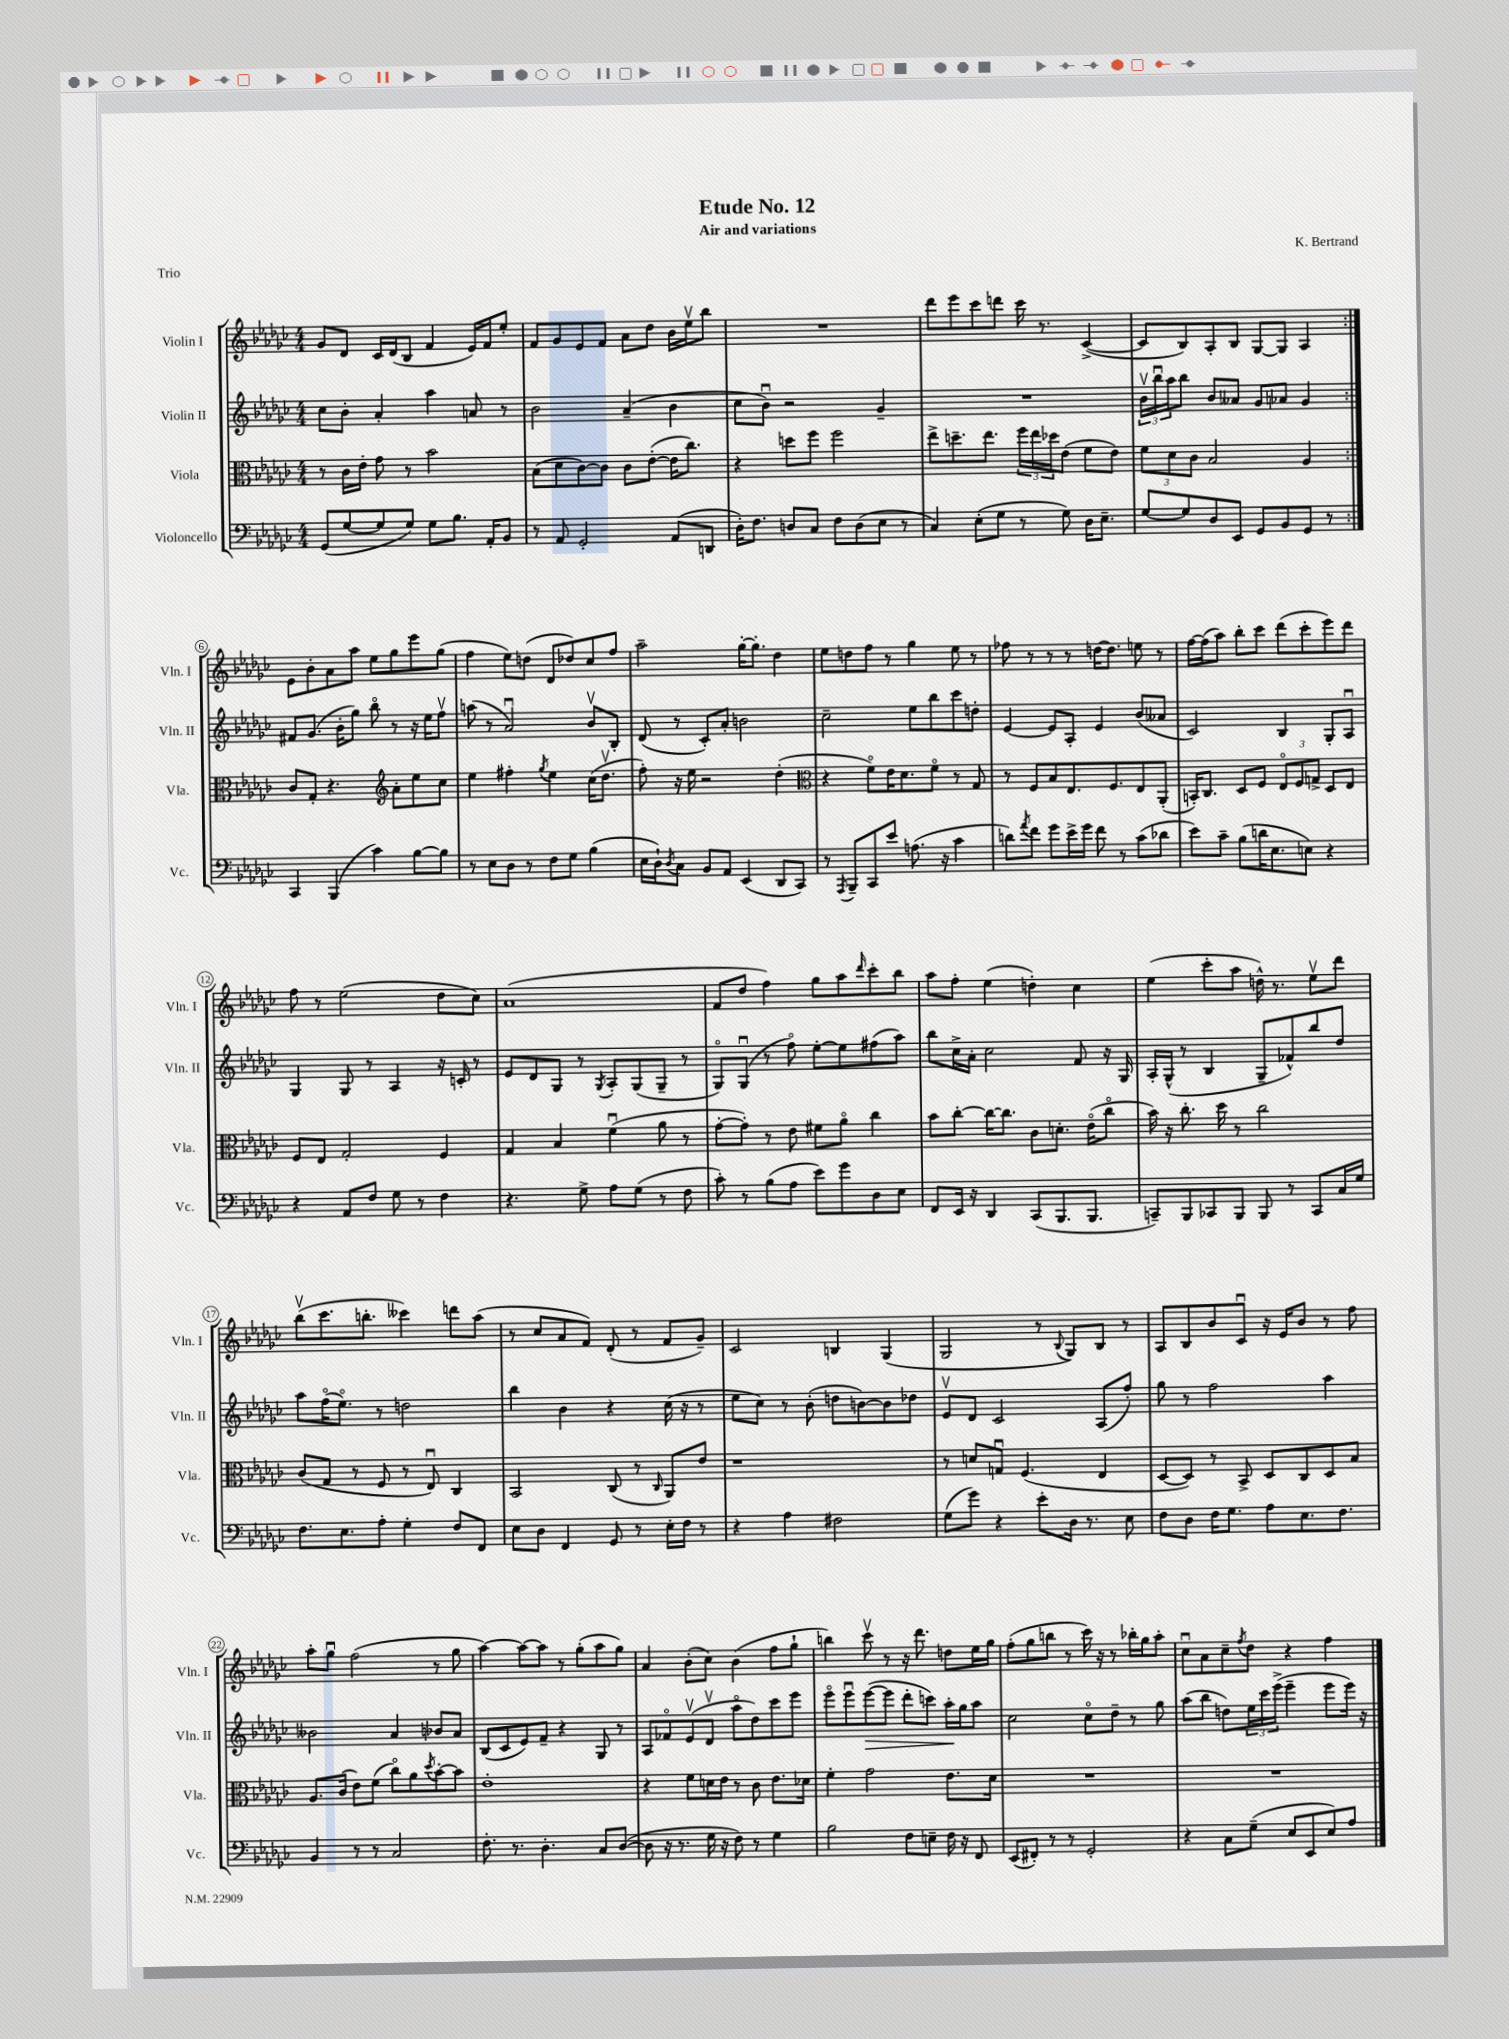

**kern	**kern	**kern	**dynam	**kern
*part4	*part3	*part2	*part2	*part1
*staff4	*staff3	*staff2	*staff2	*staff1
*I"Violoncello	*I"Viola	*I"Violin II	*	*I"Violin I
*I'Vc.	*I'Vla.	*I'Vln. II	*	*I'Vln. I
*clefF4	*clefC3	*clefG2	*	*clefG2
*k[b-e-a-d-g-c-]	*k[b-e-a-d-g-c-]	*k[b-e-a-d-g-c-]	*	*k[b-e-a-d-g-c-]
*M4/4	*M4/4	*M4/4	*	*M4/4
=1	=1	=1	=1	=1
(8GG-/L	8r	8cc-\L	.	8g-/L
[8G-/	16c-\LL	8b-'\J	.	8d-/J
.	16e-'\JJ	.	.	.
8G-/]	8g-\	4a-'/	.	16c-/LL
.	.	.	.	(16d-/J
8G-/J)	8r	.	.	8B-/J
8G-\L	2b-\	4aa-\	.	4f/
8.B-\J	.	.	.	.
.	.	8an/	.	16e-/LL)
16AA-'/KL	.	.	.	16f/J
8BB-/J	.	8r	.	8ee-'/J
=2	=2	=2	=2	=2
8r	(8B-\L	2b-\	.	8f/L
8AA-/	8d-\	.	.	8g-/
2GG-'/	[8c-\)	.	.	8e-/
.	8c-\J]	.	.	8f/J
.	8c-\L	(4a-~/	.	8a-\L
.	([8e-'\J	.	.	8dd-\J
(8AA-/L	16e-\KL]	4b-\	.	16b-\LL
.	8.cc-\J)	.	.	16ee-v\J
8DDn/J	.	.	.	8bb-\J
=3	=3	=3	=3	=3
16D-'\KL)	4r	8cc-\L	.	1r
8.F\J	.	.	.	.
.	.	8b-u\J)	.	.
8Dn/L	8ddn\L	2r	.	.
8C-/J	8ff\J	.	.	.
8F\L	2ff\	.	.	.
(8D\	.	.	.	.
8E-\J	.	4g-~/	.	.
8r	.	.	.	.
=4	=4	=4	=4	=4
4C-/)	8ee-^\L	1r	.	8ddd-\L
.	8.ddn~\	.	.	8eee-\
(8E-'\L	.	.	.	8ccc-\
.	8.ee-\J	.	.	.
8G-\J	.	.	.	8dddn\J
8r	24ff\LL	.	.	16ccc-\
.	24ee-\	.	.	.
.	.	.	.	8.r
.	24dd-X\J	.	.	.
8G-\)	(8e-\J	.	.	.
16D-\KL	8f\L	.	.	([4c-^/
8.E-~\J	.	.	.	.
.	8e-\J)	.	.	.
=5	=5	=5	=5	=5
[8G-/L	12f\L	24b-v\LL	.	8c-/L]
.	.	24bb-u\	.	.
.	12d-\	24aa-\J	.	.
8G-/]	.	8bb-\J	.	8B-/)
.	12c-\J	.	.	.
8D-/	2B-/	8b-/L	.	8A-'/
8EE-/J	.	8a--X/J	.	8B-/J
8GG-/L	.	8g-/L	.	[8G-/L
8BB-/	.	8a-X/J	.	8G-/J]
8GG-/J	4A-/	4g-/	.	4A-/
8r	.	.	.	.
!!LO:LB:g=z
=6:|!	=6:|!	=6:|!	=6:|!	=6:|!
4CC-/	8c-/L	8f#X/L	.	8e-\L
.	8G-'/J	(8.g-/J	.	8b-'\
(4BBB-/	4.r	.	.	8a-\
.	.	16b-'\KL	.	.
.	.	8gg-\J)	.	8aa-\J
4c-\)	.	8bb-\	.	8ee-\L
*	*clefG2	*	*	*
.	8a-'\L	8r	.	8gg-\
[8B-\L	8ee-\	16r	.	8eee-\
.	.	16ee-\KL	.	.
8B-\J]	8cc-\J	8ffv\J	.	(8gg-\J
=7	=7	=7	=7	=7
8r	4ee-\	(8aan\	.	4ff\
8E-\L	.	8r	.	.
8D-\J	4ff#X'\	2a-u/)	.	8ee-\L)
8r	.	.	.	(8ddn\J
.	8qgg-/	.	.	.
8F\L	4ee-\	.	.	8d-/L
8G-\J	.	.	.	8dd-X/)
(4B-\	(16cc-\KL	8b-v/L	.	8cc-/
.	8.dd-v\J	.	.	.
.	.	8B-'/J	.	8ff/J
=8	=8	=8	=8	=8
16E-\LL	8ff'\)	(8d-/	.	2aa-~\
16D-`\J)	.	.	.	.
8qD-/	.	.	.	.
8C-\J	16r	8r	.	.
.	16ee-\	.	.	.
8BB-/L	2r	8c-'/L)	.	.
8AA-/J	.	8a-'/J	.	.
(4EE-/	.	2bn\	.	[16gg-'\KL
.	.	.	.	8.gg-'\J]
8DD-/L	(4dd-'\	.	.	4dd-\
8CC-/J)	.	.	.	.
=9	=9	=9	=9	=9
*	*clefC3	*	*	*
8r	4r	2cc-~\	.	8ee-\L
8qAAA-/	.	.	.	.
8BBB-~/L	.	.	.	8ddn\
8CC-/	8f\L)	.	.	8ff\J
8e-/J	16e-\K	.	.	8r
.	8.d-\	.	.	.
(8.An\	.	8ee-\L	.	4gg-\
.	8f\J	8bb-\	.	.
16r	.	.	.	.
4c-\	8r	8ccc-\	.	8ee-\
.	8G-/	8ddn'\J	.	8r
=10	=10	=10	=10	=10
8dn\L)	8r	[4e-/	.	8ff-X\
8qa-/	.	.	.	.
8f\J	8F/L	.	.	8r
8g-\L	8B-/	8e-/L]	.	8r
16e-^\L	8.E-/	8A-'/J	.	8r
16g-\JJ	.	.	.	.
8f\	.	4e-/	.	[16ddn\KL
.	8.F/	.	.	8.dd\J]
8r	.	.	.	.
(8c-\L	8E-/	(8b-/L	.	8een\
8d-X\J	(8AA-'/J	8a--X/J	.	8r
=11	=11	=11	=11	=11
8e-\L)	16BBn'/KL)	2c-/)	.	[16ff\LL
.	8.C-/J	.	.	(16ff\J]
8c-~\J	.	.	.	8aa-\J)
(8B-\L	8D-/L	.	.	8bb-'\L
16dn\K	8F/J	.	.	8ccc-\J
8.E-\	.	.	.	.
.	12E-/L	4B-/	.	(8ddd-\L
.	12F/	.	.	.
8En\J)	.	.	.	8ccc-'\
.	12Gn^/J	.	.	.
4r	8D-/L	8G-'/L	.	8eee-\)
.	8E-/J	8A-u/J	.	8ddd-\J
!!LO:LB:g=z
=12	=12	=12	=12	=12
4r	8F/L	4G-/	.	8ff\
.	8E-/J	.	.	8r
8AA-/L	2G-'/	8G-/	.	(2ee-\
8F/J	.	8r	.	.
8G-\	.	4A-/	.	.
8r	.	.	.	.
4F\	4F/	16r	.	8dd-\L
.	.	16cn'/	.	.
.	.	8r	.	8cc-\J)
=13	=13	=13	=13	=13
4.r	4G-/	8e-/L	.	(1a-
.	.	8d-/	.	.
.	4B-/	8G-/J	.	.
8G-^\	.	8r	.	.
.	.	8qG-/	.	.
8A-\L	(4fu\	8A-'/L	.	.
(8G-\J	.	(8G-/	.	.
8r	8a-\	8G-~/J	.	.
8F\	8r	8r	.	.
=14	=14	=14	=14	=14
8c-'\)	[8g-'\L	8G-/L)	.	8f/L
8r	8g-'\J])	(8G-u/J	.	8dd-/J
(8B-\L	8r	8r	.	4ff\)
8A-\J	8e-\	8ff\)	.	.
8e-\L)	8f#X\L	[8ee-'\L	.	8gg-\L
8g-\	8a-\J	8ee-\]	.	8aa-\
.	.	.	.	16qqddd-/
8D-\	4cc-\	(8ff#X\	.	8ccc-'\
8E-\J	.	8aa-\J)	.	8bb-\J
=15	=15	=15	=15	=15
8FF/L	8b-\L	8bb-\L	.	8aa-\L
16EE-/Jk	[8cc-'\J	16cc-^\L	.	8ff'\J
16r	.	16a-'\JJ	.	.
4DD-/	16cc-\KL_	2cc-\	.	(4ee-\
.	8.cc-\J]	.	.	.
(8CC-/L	8c-\L	.	.	4ddn'\)
8.BBB-/	8.dn'\J	.	.	.
.	.	8f/	.	4cc-\
8.BBB-/J	(16e-\KL	.	.	.
.	8cc-\J	16r	.	.
.	.	16G-/	.	.
=16	=16	=16	=16	=16
8CCn~/L)	16b-\)	16A-'/LL	.	(4ee-\
.	16r	(16G-^^/JJ	.	.
8BBB-/	8.cc-'\	8r	.	.
8CC-X/	.	4B-/	.	8ccc-'\L
.	16dd-\	.	.	.
8BBB-/J	8r	.	.	8aa-\J
8BBB-/	2cc-\	8G-~/L	.	16ddn^^\)
.	.	.	.	8.r
8r	.	8f-X^^/)	.	.
8CC-/L	.	8bb-/	.	8ee-v\L
16C-/L	.	8dd-/J	.	8ddd-\J
16G-/JJ	.	.	.	.
!!LO:LB:g=z
=17	=17	=17	=17	=17
8.F\L	(8c-/L	8aa-\L	.	(8bb-v\L
.	8G-/J	(16ff\K	.	8.ccc-\
8.E-\	.	8.ee-\J)	.	.
.	8r	.	.	.
.	.	.	.	8.bbn'\J
8A-'\J	8F/	8r	.	.
4G-'\	8r	2ddn\	.	4ccc--X\)
.	8E-u/)	.	.	.
8F/L	4C-/	.	.	8dddn\L
8FF/J	.	.	.	(8aa-\J
=18	=18	=18	=18	=18
8E-\L	2BB-/	4bb-\	.	8r
8D-\J	.	.	.	8cc-/L
4FF/	.	4b-\	.	8a-/
.	.	.	.	8f/J)
8GG-/	(8C-/	4r	.	(8d-'/
8r	8r	.	.	8r
.	16qqC-/	.	.	.
16E-'\LL	8AA-/L)	(16cc-\	.	8f/L
16F\JJ	.	16r	.	.
8r	8e-/J	8r	.	8g-~/J)
=19	=19	=19	=19	=19
4r	1r	8ee-\L	.	2c-/
.	.	8cc-\J)	.	.
4A-\	.	8r	.	.
.	.	(8b-'\	.	.
2F#X\	.	8ddn\L	.	4Bn/
.	.	[8bn\)	.	.
.	.	8b\]	.	(4G-/
.	.	8dd-X\J	.	.
=20	=20	=20	=20	=20
(8G-\L	8r	8e-v/L	.	2G-/
8g-\J)	8dn/L	8d-/J	.	.
4r	8Gnu/J	2c-/	.	.
.	(4.F/	.	.	.
8e-'\L	.	.	.	8r
.	.	.	.	8qqB-/
16D-\Jk	.	.	.	8G-/L)
8.r	.	.	.	.
.	4E-/	(8A-/L	.	8B-/J
8E-\	.	8ff'/J)	.	8r
=21	=21	=21	=21	=21
8F\L	[8D-/L	8gg-\	.	8A-/L
8D-\J	8D-/J])	8r	.	8B-/
16F\KL	8r	2ff\	.	8b-/
8.G-\J	.	.	.	.
.	8BB-^/	.	.	8c-u/J
8A-\L	8D-/L	.	.	16r
.	.	.	.	16e-/KL
8.E-\	8C-/	.	.	8b-/J
.	8D-/	4aa-\	.	8r
8.F\J	.	.	.	.
.	8B-/J	.	.	8ff\
!!LO:LB:g=z
=22	=22	=22	=22	=22
4BB-/	8.A-/L	2b--X\	.	8aa-'\L
.	.	.	.	8gg-u\J
.	(16c-/Jk	.	.	.
8r	8e-\L)	.	.	(2ff\
8r	(8f\J	.	.	.
2C-/	8cc-\L)	4a-/	.	.
.	8a-\	.	.	.
.	8qdd-/	.	.	.
.	[8b-'\	8b-X/L	.	8r
.	8b-\J]	8a-/J	.	8gg-\
=23	=23	=23	=23	=23
8.F'\	1e-'	(8B-/L	.	[4aa-\)
.	.	8c-/	.	.
8.r	.	.	.	.
.	.	8e-/)	.	8aa-\L_
4.D-'\	.	8f~/J	.	8aa-\J]
.	.	4r	.	8r
.	.	.	.	(8gg-'\L
8C-/L	.	8G-/	.	8aa-\
([8D-/J	.	8r	.	8gg-\J)
=24	=24	=24	=24	=24
8D-\]	4r	8A-/L	.	4a-/
16r	.	8f-X/	.	.
8.r	.	.	.	.
.	8f\L	(8e-v/	.	(8b-'\L
16G-\	16dn\L	8d-v/J	.	8cc-\J)
16r	16e-\JJ	.	.	.
8F\)	8r	8aa-\L	.	(4b-\
8r	8c-\	8dd-\)	.	.
4G-\	8.e-\L	8ccc-\	.	8ff\L
.	.	8eee-\J	.	8gg-`\J
.	16d-X\Jk	.	.	.
=25	=25	=25	=25	=25
2B-\	4f'\	8eee-\L	.	4bbn\)
.	.	8eee-u\	.	.
!	!	!	!LO:HP:b	!
.	2g-\	([8eee-\	>	8ccc-v\
.	.	8eee-\J]	.	8r
8F\L	.	8ddd-'\L	.	16r
.	.	.	.	8.ddd-\
8En~\J	.	8cccn\J)	.	.
16F\	8.e-\L	16aa-'\LL	.	8ddn\L
16r	.	16gg-\J	]	.
8FF/	.	8aa-\J	.	16ee-\L
.	16d-\Jk	.	.	16gg-\JJ
=26	=26	=26	=26	=26
(8EE-/L	1r	2cc-\	.	(8ff'\L
8FF#X'/J)	.	.	.	8gg-\
8r	.	.	.	8bbn\J
8r	.	.	.	8r
2GG-'/	.	8cc-\L	.	16ccc-\)
.	.	.	.	16r
.	.	8dd-~\J	.	8r
.	.	8r	.	16bb-X'\LL
.	.	.	.	16gg-\J
.	.	8gg-\	.	8aa-'\J
=27	=27	=27	=27	=27
4r	1r	(8aa-\L	.	8cc-u\L
.	.	8bb-\J	.	8a-\
8C-\L	.	8ddn\L)	.	8cc-~\
.	.	.	.	8qff/
(8G-~\J	.	24ee-\L	.	8dd-\J
.	.	24ccc-\	.	.
.	.	(24eee-^\JJ	.	.
8E-/L	.	4eee-~\	.	4r
8EE-/	.	.	.	.
8E-/)	.	8eee-\L	.	4ff\
8A-/J	.	16eee-\Jk)	.	.
.	.	16r	.	.
==	==	==	==	==
*-	*-	*-	*-	*-
